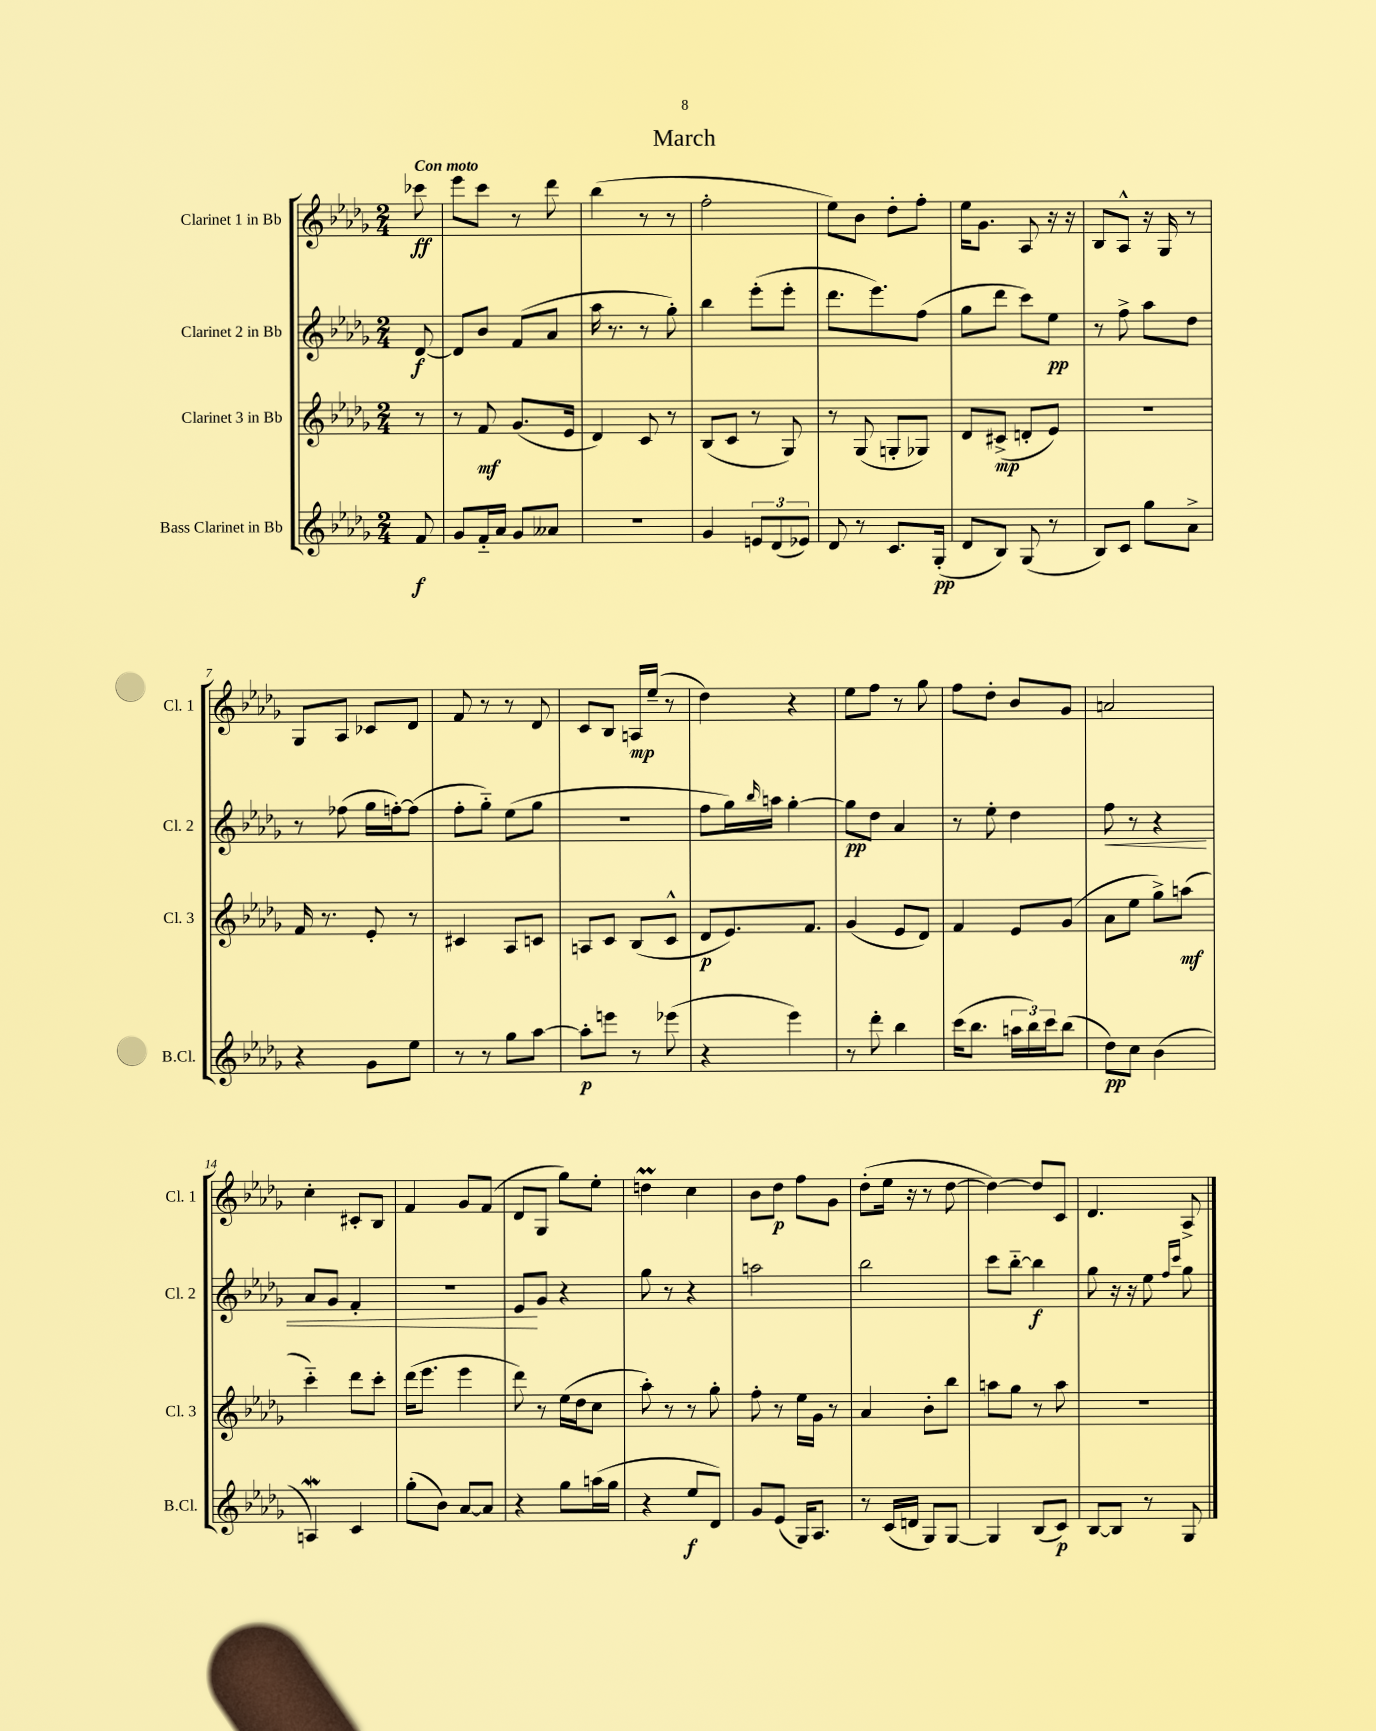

**kern	**dynam	**kern	**dynam	**kern	**dynam	**kern	**dynam
*part4	*part4	*part3	*part3	*part2	*part2	*part1	*part1
*staff4	*staff4	*staff3	*staff3	*staff2	*staff2	*staff1	*staff1
*I"Bass Clarinet in Bb	*	*I"Clarinet 3 in Bb	*	*I"Clarinet 2 in Bb	*	*I"Clarinet 1 in Bb	*
*I'B.Cl.	*	*I'Cl. 3	*	*I'Cl. 2	*	*I'Cl. 1	*
*clefG2	*	*clefG2	*	*clefG2	*	*clefG2	*
*k[b-e-a-d-g-]	*	*k[b-e-a-d-g-]	*	*k[b-e-a-d-g-]	*	*k[b-e-a-d-g-]	*
*M2/4	*	*M2/4	*	*M2/4	*	*M2/4	*
=	=	=	=	=	=	=	=
!	!	!	!	!	!	!LO:TX:a:B:t=Con moto	!
8f/	f	8r	.	[8d-/	f	8ccc-X\	ff
=1	=1	=1	=1	=1	=1	=1	=1
8g-/L	.	8r	.	8d-/L]	.	8eee-\L	.
16f/L	.	8f/	mf	8b-/J	.	8ccc\J	.
16a-/JJ	.	.	.	.	.	.	.
8g-/L	.	(8.g-/L	.	(8f/L	.	8r	.
8a--X/J	.	.	.	8a-/J	.	8ddd-\	.
.	.	16e-/Jk	.	.	.	.	.
=2	=2	=2	=2	=2	=2	=2	=2
2r	.	4d-/)	.	16aa-\	.	(4bb-\	.
.	.	.	.	8.r	.	.	.
.	.	8c/	.	8r	.	8r	.
.	.	8r	.	8gg-'\)	.	8r	.
=3	=3	=3	=3	=3	=3	=3	=3
4g-/	.	(8B-/L	.	4bb-\	.	2ff'\	.
.	.	8c/J	.	.	.	.	.
12en/L	.	8r	.	(8eee-'\L	.	.	.
(12d-/	.	.	.	.	.	.	.
.	.	8G-/)	.	8eee-'\J	.	.	.
12e-X/J)	.	.	.	.	.	.	.
=4	=4	=4	=4	=4	=4	=4	=4
8d-/	.	8r	.	8.ddd-\L	.	8ee-\L)	.
8r	.	(8G-/	.	.	.	8b-\J	.
.	.	.	.	8.eee-\)	.	.	.
8.c/L	.	8Gn'/L	.	.	.	8dd-'\L	.
.	.	8G-X/J)	.	(8ff\J	.	8ff'\J	.
(16G-'/Jk	pp	.	.	.	.	.	.
=5	=5	=5	=5	=5	=5	=5	=5
8d-/L	.	8d-/L	.	8gg-\L	.	16ee-\KL	.
.	.	.	.	.	.	8.g-\J	.
8B-/J)	.	(8c#X^/J	mp	8ddd-\J	.	.	.
(8G-/	.	8dn'/L	.	8ccc\L)	.	8A-/	.
8r	.	8e-/J)	.	8ee-\J	pp	16r	.
.	.	.	.	.	.	16r	.
=6	=6	=6	=6	=6	=6	=6	=6
8B-/L)	.	2r	.	8r	.	8B-/L	.
8c/J	.	.	.	8ff^\	.	8A-^^/J	.
8gg-\L	.	.	.	8aa-\L	.	16r	.
.	.	.	.	.	.	16G-/	.
8a-^\J	.	.	.	8dd-\J	.	8r	.
!!LO:LB:g=z
=7	=7	=7	=7	=7	=7	=7	=7
4r	.	16f/	.	8r	.	8G-/L	.
.	.	8.r	.	.	.	.	.
.	.	.	.	(8ff-X\	.	8A-/J	.
8g-\L	.	8e-'/	.	16gg-\LL	.	8c-X/L	.
.	.	.	.	[16ffn'\J)	.	.	.
8ee-\J	.	8r	.	(8ff\J]	.	8d-/J	.
=8	=8	=8	=8	=8	=8	=8	=8
8r	.	4c#X/	.	8ff'\L	.	8f/	.
8r	.	.	.	8gg-\J)	.	8r	.
8gg-\L	.	8A-/L	.	(8ee-\L	.	8r	.
[8aa-\J	.	8cn/J	.	8gg-\J	.	8d-/	.
=9	=9	=9	=9	=9	=9	=9	=9
8aa-'\L]	p	8An/L	.	2r	.	8c/L	.
8eeen\J	.	8c/J	.	.	.	8B-/J	.
8r	.	(8B-/L	.	.	.	16An/LL	mp
.	.	.	.	.	.	(16ee-~/JJ	.
(8eee-X\	.	8c^^/J	.	.	.	8r	.
=10	=10	=10	=10	=10	=10	=10	=10
4r	.	8d-/L	p	8ff\L	.	4dd-\)	.
.	.	8.e-/)	.	16gg-\L)	.	.	.
.	.	.	.	16qqbb-/	.	.	.
.	.	.	.	16aan\JJ	.	.	.
4eee-\)	.	.	.	[4gg-'\	.	4r	.
.	.	8.f/J	.	.	.	.	.
=11	=11	=11	=11	=11	=11	=11	=11
8r	.	(4g-/	.	8gg-\L]	pp	8ee-\L	.
8ddd-'\	.	.	.	8dd-\J	.	8ff\J	.
4bb-\	.	8e-/L	.	4a-/	.	8r	.
.	.	8d-/J)	.	.	.	8gg-\	.
=12	=12	=12	=12	=12	=12	=12	=12
(16ccc\KL	.	4f/	.	8r	.	8ff\L	.
8.bb-\J	.	.	.	.	.	.	.
.	.	.	.	8ee-'\	.	8dd-'\J	.
24aan\LL	.	8e-/L	.	4dd-\	.	8b-/L	.
24bb-\)	.	.	.	.	.	.	.
24ccc\J	.	.	.	.	.	.	.
(8bb-\J	.	(8g-/J	.	.	.	8g-/J	.
=13	=13	=13	=13	=13	=13	=13	=13
!	!	!	!	!	!LO:HP:b	!	!
8dd-\L)	pp	8a-\L	.	8ff\	<	2an/	.
8cc\J	.	8ee-\J	.	8r	.	.	.
(4b-\	.	8gg-^\L)	.	4r	.	.	.
.	.	(8aan\J	mf	.	.	.	.
!!LO:LB:g=z
=14	=14	=14	=14	=14	=14	=14	=14
4AnW/)	.	4ccc\)	.	8a-/L	.	4cc'\	.
.	.	.	.	8g-/J	.	.	.
4c/	.	8ddd-\L	.	4f'/	.	8c#X'/L	.
.	.	8ccc'\J	.	.	.	8B-/J	.
=15	=15	=15	=15	=15	=15	=15	=15
(8gg-'\L	.	(16ddd-\KL	.	2r	.	4f/	.
.	.	8.eee-\J	.	.	.	.	.
8b-\J)	.	.	.	.	.	.	.
[8a-/L	.	4eee-\	.	.	.	8g-/L	.
8a-/J]	.	.	.	.	.	(8f/J	.
=16	=16	=16	=16	=16	=16	=16	=16
4r	.	8ddd-\)	.	8e-/L	.	8d-/L	.
.	.	8r	.	8g-/J	[	8G-/J	.
8gg-\L	.	(16ee-\LL	.	4r	.	8gg-\L)	.
.	.	16dd-\J	.	.	.	.	.
(16aan\L	.	8cc\J	.	.	.	8ee-'\J	.
16gg-\JJ	.	.	.	.	.	.	.
=17	=17	=17	=17	=17	=17	=17	=17
4r	.	8aa-'\)	.	8gg-\	.	4ddnm\	.
.	.	8r	.	8r	.	.	.
8ee-/L	f	8r	.	4r	.	4cc\	.
8d-/J)	.	8gg-'\	.	.	.	.	.
=18	=18	=18	=18	=18	=18	=18	=18
8g-/L	.	8ff'\	.	2aan\	.	8b-\L	.
(8e-/J	.	8r	.	.	.	8dd-\J	p
16G-/KL)	.	16ee-\LL	.	.	.	8ff\L	.
8.A-/J	.	16g-\JJ	.	.	.	.	.
.	.	8r	.	.	.	8g-\J	.
=19	=19	=19	=19	=19	=19	=19	=19
8r	.	4a-/	.	2bb-\	.	(8dd-'\L	.
(16c/LL	.	.	.	.	.	16ee-\Jk	.
16dn/JJ	.	.	.	.	.	16r	.
8G-/L)	.	8b-'\L	.	.	.	8r	.
[8G-/J	.	8bb-\J	.	.	.	[8dd-\	.
=20	=20	=20	=20	=20	=20	=20	=20
4G-/]	.	8aan\L	.	8ccc\L	.	4dd-\_)	.
.	.	8gg-\J	.	[8bb-\J	.	.	.
(8B-/L	.	8r	.	4bb-\]	f	8dd-/L]	.
8c/J)	p	8aa\	.	.	.	8c/J	.
=21	=21	=21	=21	=21	=21	=21	=21
[8B-/L	.	2r	.	8gg-\	.	4.d-/	.
8B-/J]	.	.	.	16r	.	.	.
.	.	.	.	16r	.	.	.
8r	.	.	.	8ee-\	.	.	.
.	.	.	.	16qqff/LL	.	.	.
.	.	.	.	16qqccc/JJ	.	.	.
8G-/	.	.	.	8gg-\	.	8A-^/	.
==	==	==	==	==	==	==	==
*-	*-	*-	*-	*-	*-	*-	*-
